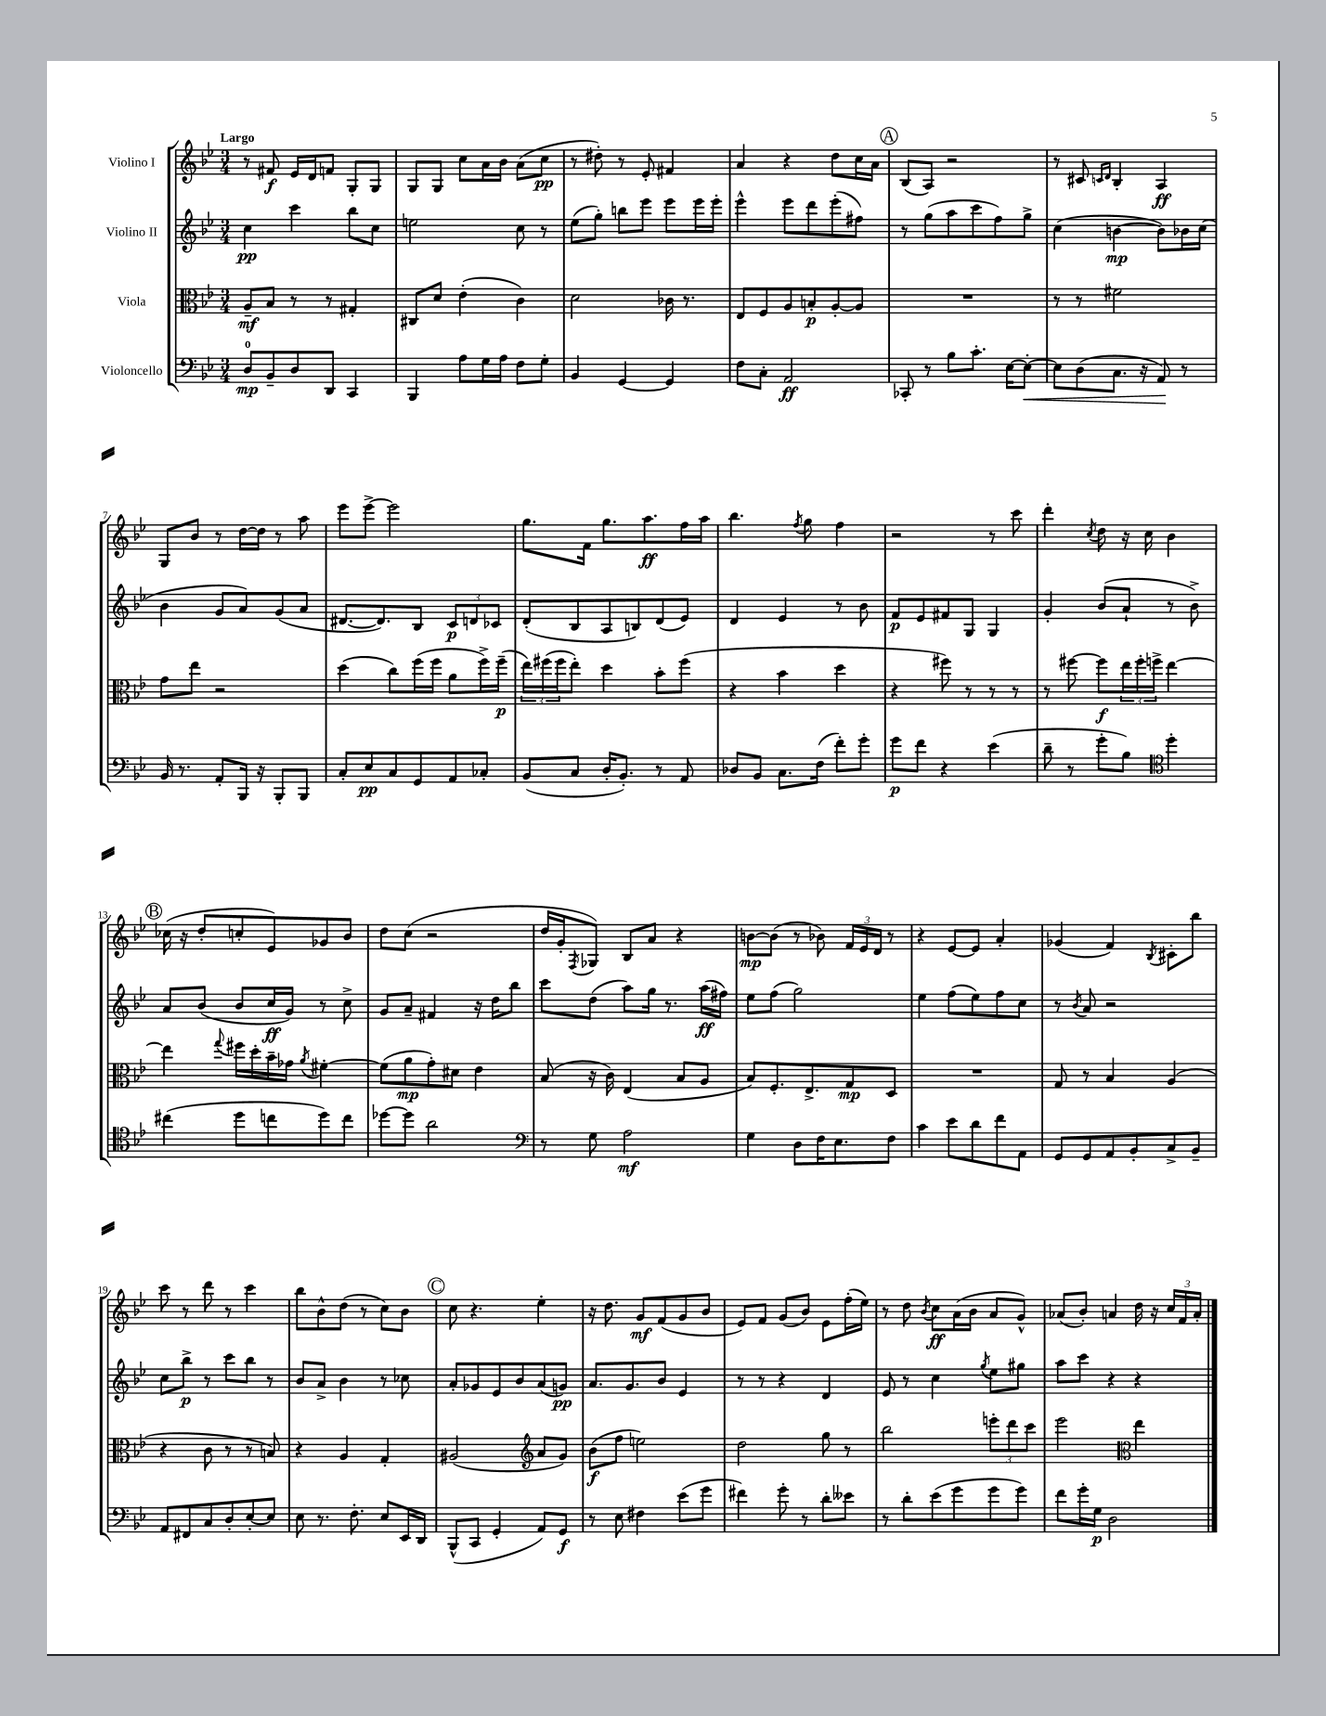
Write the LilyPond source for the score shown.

<<
\new StaffGroup <<
\new Staff = "s0" \with { instrumentName = "Violino I" } {
    \clef treble \key bes \major \numericTimeSignature \time 3/4 \tempo "Largo"
    r8 fis'8\f ees'16 d'16 f'8 g8-. g8 |
    g8 g8 c''8 a'16 bes'16 a'8( c''8\pp |
    r8 dis''8-.) r8 ees'8-. fis'4 |
    a'4 r4 d''8 c''16 a'16 |
    \mark \markup { \circle "A" } bes8( a8) r2 |
    r8 cis'8 \grace { c'16 d'16 } bes4-. a4\ff |
    g8 bes'8 r8 d''16~ d''16 r8 a''8 |
    ees'''8 ees'''8~-> ees'''2 |
    g''8. f'16 g''8. a''8.\ff f''16 a''16 |
    bes''4. \acciaccatura { f''8 } g''8 f''4 |
    r2 r8 c'''8 |
    d'''4-. \acciaccatura { c''8 } d''8 r16 c''16 bes'4 |
    \mark \markup { \circle "B" } ces''16( r16 d''8-. c''8-. ees'8) ges'8 bes'8 |
    d''8 c''8( r2 |
    d''16 g'16-. \acciaccatura { f8 } ges8) bes8 a'8 r4 |
    b'8~\mp b'8( r8 bes'8) \tuplet 3/2 { f'16 ees'16 d'16 } r8 |
    r4 ees'8~ ees'8 a'4-. |
    ges'4( f'4) \acciaccatura { bes8 } cis'8-. bes''8 |
    c'''8 r8 d'''8 r8 c'''4 |
    bes''8 bes'8-^ d''8( r8 c''8) bes'8 |
    \mark \markup { \circle "C" } c''8 r4. ees''4-. |
    r16 d''8. g'8\mf f'8( g'8 bes'8 |
    ees'8) f'8 g'8( bes'8) ees'8 f''16-.( ees''16) |
    r8 d''8 \acciaccatura { bes'8 } c''8\ff a'16( bes'16 a'8 g'8-^) |
    aes'8( bes'8-.) a'4 d''16 r16 \tuplet 3/2 { c''16 f'16 a'16-. } \bar "|." |
}
\new Staff = "s1" \with { instrumentName = "Violino II" } {
    \clef treble \key bes \major \numericTimeSignature \time 3/4
    c''4\pp c'''4 bes''8 c''8 |
    e''2 c''8 r8 |
    ees''8( g''8-.) b''8 ees'''8 ees'''8 ees'''16 ees'''16-. |
    ees'''4-^ ees'''8 d'''8 ees'''8-.( fis''8) |
    \mark \markup { \circle "A" } r8 g''8( a''8 c'''8 f''8) g''8-> |
    c''4( b'4~\mp b'8) bes'16 c''16( |
    bes'4 g'8 a'8) g'8( a'8 |
    dis'8.~ dis'8.) bes8 \tuplet 3/2 { c'8\p d'8 ces'8 } |
    d'8-.( bes8 a8 b8) d'8( ees'8) |
    d'4 ees'4 r8 bes'8 |
    f'8\p ees'8 fis'8 g8 g4 |
    g'4-. bes'8( a'8-! r8 bes'8->) |
    \mark \markup { \circle "B" } a'8 bes'8( bes'8 c''16\ff g'16) r8 c''8-> |
    g'8 a'8-- fis'4 r16 d''16 bes''8 |
    c'''8 d''8( a''8) g''16 r8. a''16\ff( fis''16) |
    ees''8 f''8( g''2) |
    ees''4 f''8( ees''8) f''8 c''8 |
    r8 \acciaccatura { bes'8 } a'8 r2 |
    c''8 bes''8->\p r8 c'''8 bes''8 r8 |
    bes'8 a'8-> bes'4 r8 ces''8 |
    \mark \markup { \circle "C" } a'8-. ges'8 ees'8 bes'8 a'8( g'8\pp) |
    a'8. g'8. bes'8 ees'4 |
    r8 r8 r4 d'4 |
    ees'8 r8 c''4 \acciaccatura { g''8 } ees''8 gis''8 |
    a''8 c'''8 r4 r4 \bar "|." |
}
\new Staff = "s2" \with { instrumentName = "Viola" } {
    \clef alto \key bes \major \numericTimeSignature \time 3/4
    a8--\mf bes8 r8 r8 gis4-. |
    cis8 d'8 ees'4-.( c'4) |
    d'2 ces'16 r8. |
    ees8 f8 a8 b8-.\p a8~-. a8 |
    \mark \markup { \circle "A" } R2. |
    r8 r8 fis'2 |
    g'8 ees''8 r2 |
    d''4( c''8) f''16( f''16 a'8 f''16->) f''16--\p( |
    \tuplet 3/2 { ees''16) fis''16( fis''16 } ees''8-.) d''4 bes'8-. fis''8( |
    r4 bes'4 d''4 |
    r4 fis''8) r8 r8 r8 |
    r8 fis''8~ fis''8\f \tuplet 3/2 { ees''16 fis''16-. f''16-> } ees''4~ |
    \mark \markup { \circle "B" } ees''4 \appoggiatura { g''8 } fis''16 d''16-. bes'16-- ges'16 \acciaccatura { a'8 } fis'4~-. |
    fis'8( a'8\mp g'8-.) dis'8 ees'4 |
    bes8( r16 c'16) ees4( bes8 a8 |
    bes8) f8.-. ees8.-> g8\mp d8 |
    R2. |
    g8 r8 bes4 a4( |
    r4 c'8 r8 r8 b8) |
    r4 a4 g4-. |
    \mark \markup { \circle "C" } ais2( \clef treble a'8 g'8) |
    bes'8\f( f''8 e''2) |
    d''2 g''8 r8 |
    bes''2 \tuplet 3/2 { e'''8-. d'''8 c'''8 } |
    ees'''2 \clef alto ees''4 \bar "|." |
}
\new Staff = "s3" \with { instrumentName = "Violoncello" } {
    \clef bass \key bes \major \numericTimeSignature \time 3/4
    d8-0\mp bes,8-- d8 d,8 c,4 |
    bes,,4 a8 g16 a16 f8 g8-. |
    bes,4 g,4~ g,4 |
    f8 c8-. a,2\ff |
    \mark \markup { \circle "A" } ces,8-. r8 bes8 c'8.-. ees16~ ees8~-.\< |
    ees8 d8( c8. r16 a,8\!) r8 |
    bes,16 r8. a,8-. bes,,16 r16 bes,,8-. bes,,8 |
    c8-. ees8\pp c8 g,8 a,8 ces8-. |
    bes,8( c8 d16-. bes,8.-.) r8 a,8 |
    des8 bes,8 c8. f16( f'8-.) g'8-. |
    g'8\p f'8 r4 ees'4( |
    d'8-- r8 g'8-. bes8) \clef tenor d''4-. |
    \mark \markup { \circle "B" } cis''4( d''8 c''8 d''8) c''8 |
    des''8~ des''8 a'2 |
    \clef bass r8 g8 a2\mf |
    g4 d8 f16 ees8. f8 |
    c'4 ees'8 d'8 f'8 a,8 |
    g,8 g,8 a,8 bes,8-. c8-> bes,8-- |
    a,8 fis,8 c8 d8-. ees8~-. ees8 |
    ees8 r8. f8.-. ees8 ees,16 d,16 |
    \mark \markup { \circle "C" } bes,,8-^( c,8 g,4-. a,8) g,8\f |
    r8 ees8 fis4 ees'8( g'8 |
    fis'4) g'8-. r8 d'8-. eeses'8 |
    r8 d'8-. ees'8( g'8 g'8 g'8) |
    f'8 g'16-. g16\p d2 \bar "|." |
}
>>
>>
